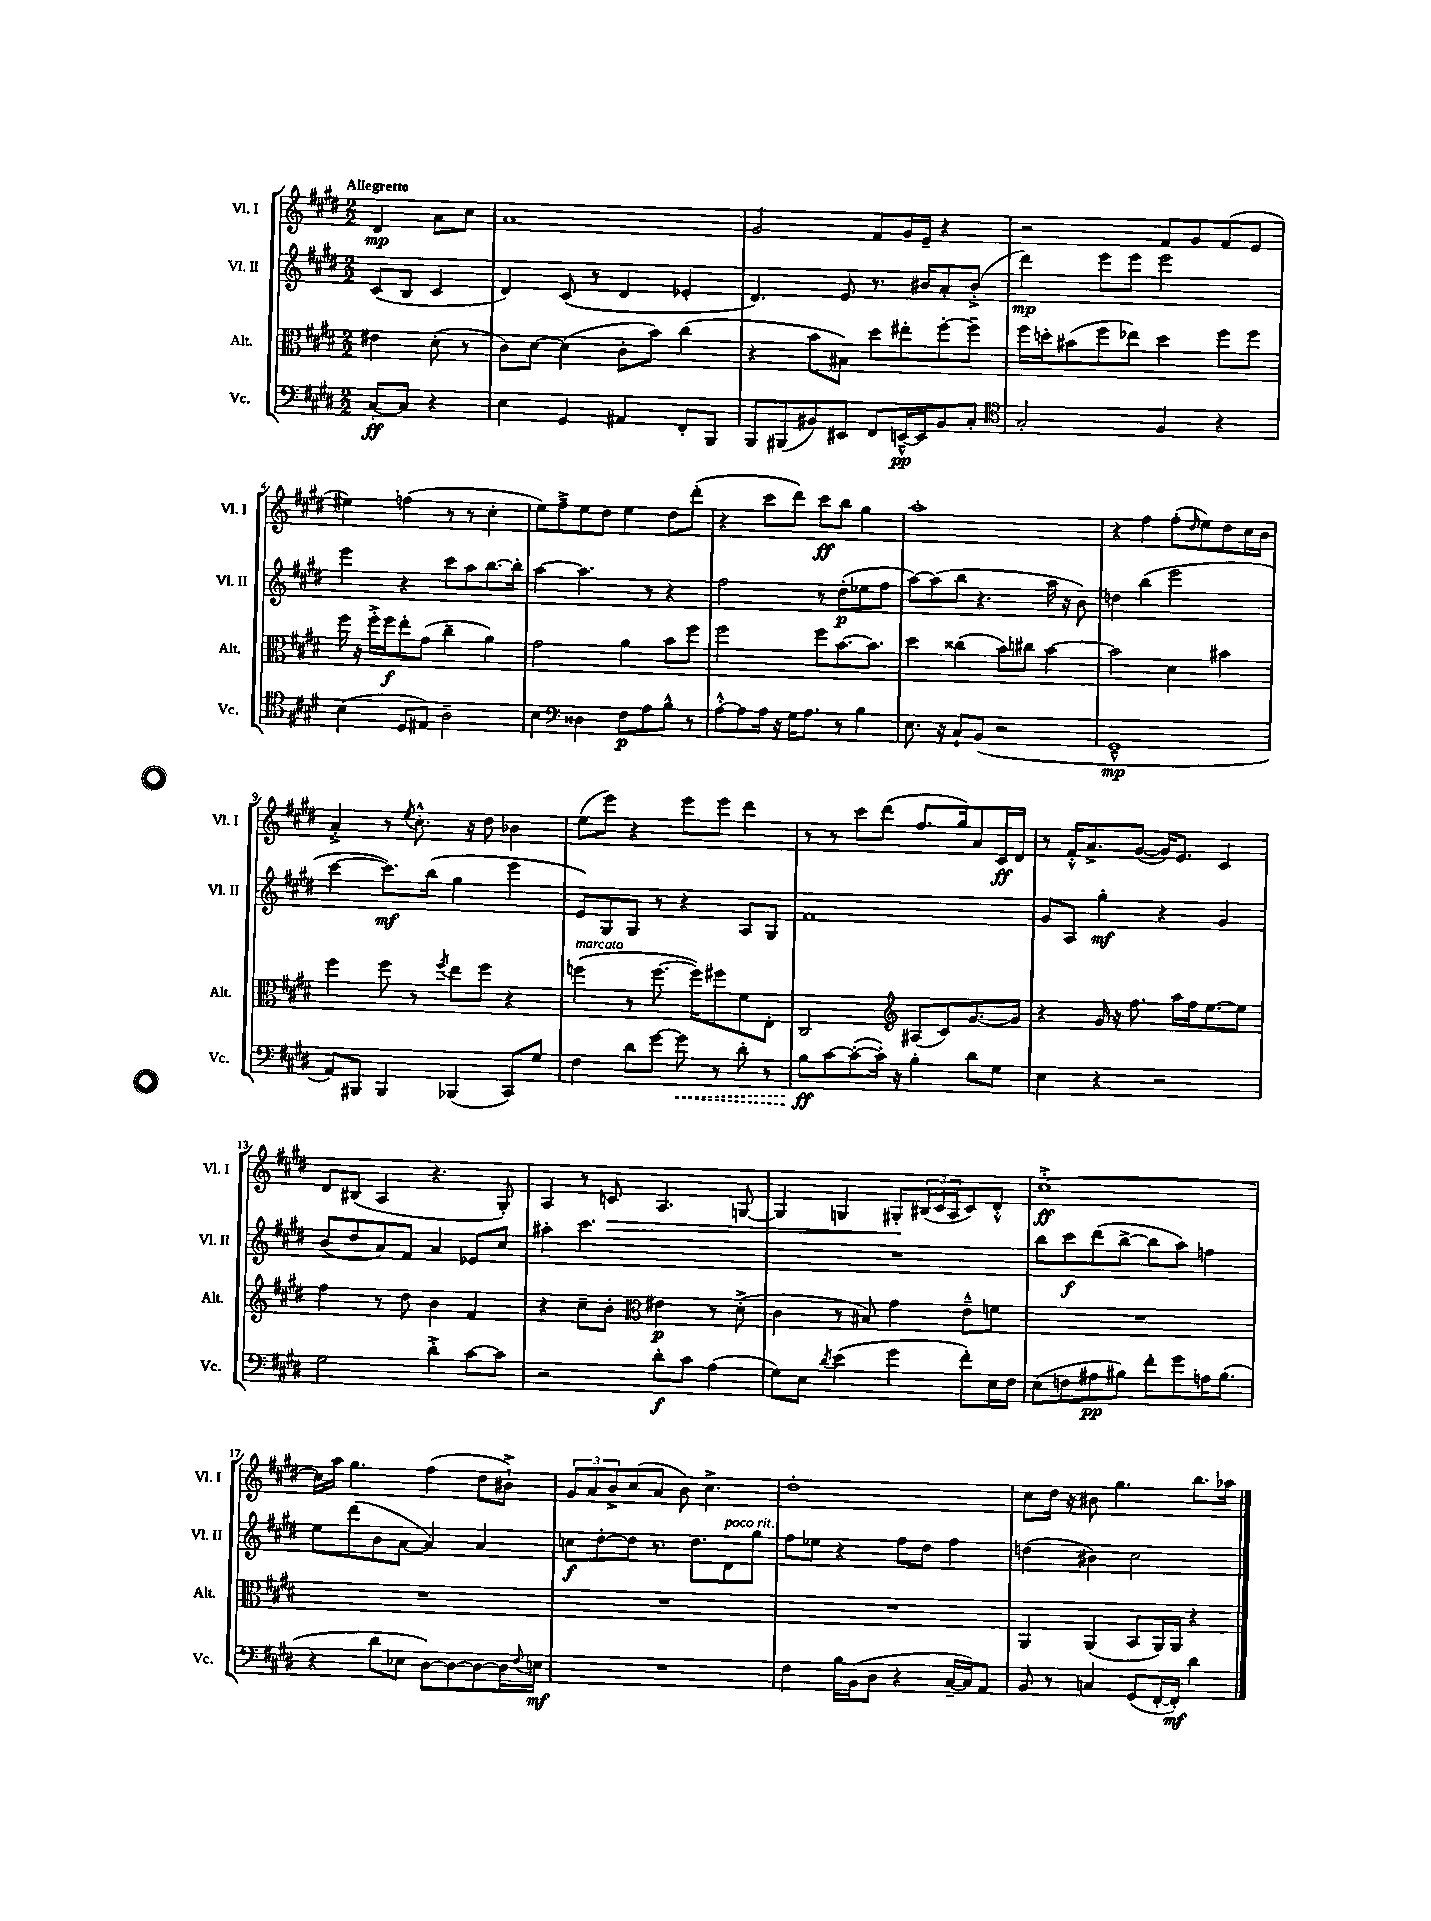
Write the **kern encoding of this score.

**kern	**dynam	**kern	**dynam	**kern	**dynam	**kern	**dynam
*part4	*part4	*part3	*part3	*part2	*part2	*part1	*part1
*staff4	*staff4	*staff3	*staff3	*staff2	*staff2	*staff1	*staff1
*I"Vc.	*	*I"Alt.	*	*I"Vl. II	*	*I"Vl. I	*
*I'Vc.	*	*I'Alt.	*	*I'Vl. II	*	*I'Vl. I	*
*clefF4	*	*clefC3	*	*clefG2	*	*clefG2	*
*k[f#c#g#d#]	*	*k[f#c#g#d#]	*	*k[f#c#g#d#]	*	*k[f#c#g#d#]	*
*M2/2	*	*M2/2	*	*M2/2	*	*M2/2	*
=	=	=	=	=	=	=	=
!	!	!	!	!	!	!LO:TX:a:B:t=Allegretto	!
[8C#'/L	ff	4e#X\	.	(8c#/L	.	4d#/	mp
8C#/J]	.	.	.	8B/J	.	.	.
4r	.	(8d#'\	.	4c#/	.	8a\L	.
.	.	8r	.	.	.	8cc#\J	.
=1	=1	=1	=1	=1	=1	=1	=1
4E\	.	8c#\L)	.	4d#/)	.	1a	.
.	.	[8d#\J	.	.	.	.	.
4GG#/	.	(4d#\]	.	(8c#/	.	.	.
.	.	.	.	8r	.	.	.
4AA#X/	.	8c#'\L	.	4d#/	.	.	.
.	.	8b\J)	.	.	.	.	.
8FF#'/L	.	(4cc#\	.	4e-X'/	.	.	.
8BBB/J	.	.	.	.	.	.	.
=2	=2	=2	=2	=2	=2	=2	=2
8BBB/L	.	4r	.	4.d#/)	.	2g#/	.
(8BBB#X/	.	.	.	.	.	.	.
8BB#X/)	.	8b\L	.	.	.	.	.
8EE#X/J	.	8B#X\J)	.	8e/	.	.	.
8FF#/L	.	8dd#\L	.	8.r	.	8f#/L	.
[16EEn~^^/L	pp	8ee#X'\	.	.	.	16g#/L	.
16EE/J]	.	.	.	16b#X/KL	.	16e~/JJ	.
8BB#/	.	[8ff#'\	.	8a'/	.	4r	.
8C#'/J	.	8ff#~\J]	.	(8b#'^/J	.	.	.
=3	=3	=3	=3	=3	=3	=3	=3
*clefC4	*	*	*	*	*	*	*
2G#'/	.	16ff#\LL	.	4ddd#\)	mp	2r	.
.	.	16ddn'\J	.	.	.	.	.
.	.	(8b#X\	.	.	.	.	.
.	.	8ff#\	.	8eee\L	.	.	.
.	.	8ee-X\J)	.	8eee\J	.	.	.
4F#/	.	4dd\	.	2eee\	.	8f#/L	.
.	.	.	.	.	.	8g#/	.
4r	.	8ff#\L	.	.	.	(8f#/	.
.	.	8ff#\J	.	.	.	8e/J	.
!!LO:LB:g=z
=4	=4	=4	=4	=4	=4	=4	=4
(4B\	.	16ff#\	.	4eee\	.	4ee#X\)	.
.	.	16r	.	.	.	.	.
.	.	16ff#'^\LL	.	.	.	.	.
.	.	16ff#\J	f	.	.	.	.
8D#/L	.	8ee'\	.	4r	.	(4ffn\	.
8E#X/J)	.	(8g#\J	.	.	.	.	.
2A~\	.	4cc#~\	.	8ccc#\L	.	8r	.
.	.	.	.	8aa\	.	8r	.
.	.	4a\)	.	[8.bb\	.	4cc#'\	.
.	.	.	.	16bb'\Jk]	.	.	.
=5	=5	=5	=5	=5	=5	=5	=5
4B\	.	2g#\	.	[4aa\	.	8ee\L)	.
.	.	.	.	.	.	8ff#~^\	.
*clefF4	*	*	*	*	*	*	*
4D##X\	.	.	.	4.aa\]	.	8ee\	.
.	.	.	.	.	.	8dd#\J	.
8F#\L	p	4a\	.	.	.	4ee\	.
8A\	.	.	.	8r	.	.	.
8B^^\J	.	8b\L	.	4r	.	8dd#\L	.
8r	.	8ff#\J	.	.	.	(8ddd#'\J	.
=6	=6	=6	=6	=6	=6	=6	=6
[8A'^^\L	.	2ff#\	.	2ff#\	.	4r	.
8A\]	.	.	.	.	.	.	.
16A\Jk	.	.	.	.	.	8ccc#\L	.
16r	.	.	.	.	.	.	.
16G#\KL	.	.	.	.	.	8ddd#\J)	.
8.A\J	.	.	.	.	.	.	.
.	.	8ff#\L	.	8r	.	8ccc#\L	ff
8r	.	[8.b\	.	(8dd#'\L	p	8bb\J	.
4B\	.	.	.	8ee-X\	.	4gg#\	.
.	.	8.b\J]	.	.	.	.	.
.	.	.	.	8ff#\J	.	.	.
=7	=7	=7	=7	=7	=7	=7	=7
8.E\	.	4dd#\	.	[8aa\L)	.	1aa'	.
.	.	.	.	(8aa\]	.	.	.
16r	.	.	.	.	.	.	.
8C#`/L	.	(4cc##X\	.	8bb\J	.	.	.
(8BB/J	.	.	.	4.r	.	.	.
2r	.	8b\L)	.	.	.	.	.
.	.	8cc#X\J	.	.	.	.	.
.	.	[4b\	.	16aa\	.	.	.
.	.	.	.	16r	.	.	.
.	.	.	.	8b\)	.	.	.
=8	=8	=8	=8	=8	=8	=8	=8
1GG#~^^	mp	2b\]	.	4ddn\	.	4r	.
.	.	.	.	(4bb\	.	4ff#\	.
.	.	4d#\	.	2eee\	.	(8ff#'\L	.
.	.	.	.	.	.	16qqdd#/	.
.	.	.	.	.	.	8ee\)	.
.	.	4b#X\	.	.	.	8dd#\	.
.	.	.	.	.	.	16cc#\L	.
.	.	.	.	.	.	16b\JJ	.
!!LO:LB:g=z
=9	=9	=9	=9	=9	=9	=9	=9
8AA/L)	.	4ff#\	.	[4ccc#\	.	4a'^/	.
8BBB#X/J	.	.	.	.	.	.	.
4BBB#/	.	8ff#\	.	8.ccc#\L])	mf	8r	.
.	.	.	.	.	.	8qee/	.
.	.	8r	.	.	.	8.cc#'^^\	.
.	.	.	.	(16bb\Jk	.	.	.
.	.	8qff#/	.	.	.	.	.
(4BBB-X/	.	8ee\L	.	4gg#\	.	.	.
.	.	.	.	.	.	16r	.
.	.	8ff#\J	.	.	.	8dd#\	.
8CC#/L)	.	4r	.	4eee\	.	4b-X\	.
8G#/J	.	.	.	.	.	.	.
=10	=10	=10	=10	=10	=10	=10	=10
!	!	!LO:TX:a:i:t=marcato	!	!	!	!	!
4F#\	.	(4ffn\	.	8e/L)	.	(8ee\L	.
.	.	.	.	8G#/	.	8eee\J)	.
8d#\L	.	8r	.	8G#/J	.	4r	.
[8g#\J	.	[8.ff\	.	8r	.	.	.
!	!LO:HP:b	!	!	!	!	!	!
8g#\]	<	.	.	4r	.	8eee\L	.
.	.	16ff\KL])	.	.	.	.	.
8r	.	8ff#X\	.	.	.	8eee\J	.
8d#'\	.	8f#\	.	8A/L	.	4ddd#\	.
8r	.	8E'\J	.	8G#/J	.	.	.
=11	=11	=11	=11	=11	=11	=11	=11
8B\L	ff	2C#/	.	1f#	.	8r	.
[8c#\	[	.	.	.	.	8r	.
(8c#'\_	.	.	.	.	.	8ccc#\L	.
16c#'\Jk])	.	.	.	.	.	(8ddd#\J	.
16r	.	.	.	.	.	.	.
*	*	*clefG2	*	*	*	*	*
4B'\	.	(8A#X/L	.	.	.	8.ff#/L	.
.	.	8c#/)	.	.	.	.	.
.	.	.	.	.	.	16gg#/k)	.
8d#\L	.	[8.g#/	.	.	.	8a/	.
8G#\J	.	.	.	.	.	16c#/L	ff
.	.	16g#/Jk]	.	.	.	16d#/JJ	.
=12	=12	=12	=12	=12	=12	=12	=12
4E\	.	4r	.	8g#/L	.	8r	.
.	.	.	.	8A/J	.	16f#'^^/KL	.
.	.	.	.	.	.	8.a^/	.
4r	.	16g#/	.	4gg#'\	mf	.	.
.	.	16r	.	.	.	.	.
.	.	8.ff#\	.	.	.	([8g#/J	.
2r	.	.	.	4r	.	16g#/KL])	.
.	.	16aa\LL	.	.	.	8.e/J	.
.	.	16ff#\J	.	.	.	.	.
.	.	[8.ee\	.	.	.	.	.
.	.	.	.	4g#/	.	4c#/	.
.	.	8ee\J]	.	.	.	.	.
!!LO:LB:g=z
=13	=13	=13	=13	=13	=13	=13	=13
2G#\	.	4ff#\	.	(8b/L	.	8d#/L	.
.	.	.	.	8dd#/	.	(8B#X/J	.
.	.	8r	.	8a/)	.	4A/	.
.	.	8dd#\	.	8f#/J	.	.	.
4d#'^\	.	4b\	.	4a/	.	4.r	.
[8c#\L	.	4f#/	.	8e-X/L	.	.	.
8c#\J]	.	.	.	8cc#/J	.	8G#'/)	.
=14	=14	=14	=14	=14	=14	=14	=14
2r	.	4r	.	4aa#X'\	.	4A/	.
.	.	8cc#~\L	.	2.ccc#\	.	8r	.
!	!	!	!	!	!	!	!LO:HP:b
.	.	8b'\J	.	.	.	8cn/	>
*	*	*clefC3	*	*	*	*	*
8d#'\L	f	4e#X\	p	.	.	4.A/	.
8c#\J	.	.	.	.	.	.	.
(4A\	.	8r	.	.	.	.	.
.	.	(8d#'^\	.	.	.	[8Gn/	.
=15	=15	=15	=15	=15	=15	=15	=15
8G#\L)	.	4c#\	.	1r	.	4G/]	.
8E\J	.	.	.	.	.	.	.
8qd#/	.	.	.	.	.	.	.
(4e\	.	8r	.	.	.	4Gn/	.
.	.	8B#X/)	.	.	.	.	.
4g#\	.	4g#\	.	.	.	8G#X'/L	.
.	.	.	.	.	.	(24B#X/L	]
.	.	.	.	.	.	24c#/	.
.	.	.	.	.	.	24A/J	.
8f#'\L)	.	8e~^^\L	.	.	.	8c#/)	.
16E\L	.	8fn\J	.	.	.	8d#'^^/J	.
16F#\JJ	.	.	.	.	.	.	.
=16	=16	=16	=16	=16	=16	=16	=16
(8E\L	.	1r	.	8bb\L	.	[1cc#'^	ff
8Fn\	.	.	.	8ccc#\	f	.	.
8A#X\	pp	.	.	(8ddd#\	.	.	.
8B#X\J)	.	.	.	[8bb^\J	.	.	.
8f#'\L	.	.	.	8bb\L]	.	.	.
8g#\	.	.	.	8aa\J)	.	.	.
16An\K	.	.	.	4ffn\	.	.	.
(8.B#\J	.	.	.	.	.	.	.
!!LO:LB:g=z
=17	=17	=17	=17	=17	=17	=17	=17
4r	.	1r	.	8ee\L	.	16cc#\LL]	.
.	.	.	.	.	.	16aa\JJ	.
.	.	.	.	(8ddd#\	.	4.gg#\	.
8d#\L	.	.	.	8b\	.	.	.
8E-X\J	.	.	.	[8a\J	.	.	.
[8D#\L)	.	.	.	4a/])	.	(4ff#\	.
8D#\_	.	.	.	.	.	.	.
8D#\_	.	.	.	4a/	.	8dd#\L	.
16D#\L]	.	.	.	.	.	8b#X`^\J)	.
8qqF#/	.	.	.	.	.	.	.
16En\JJ	mf	.	.	.	.	.	.
=18	=18	=18	=18	=18	=18	=18	=18
1r	.	1r	.	8ccn\L	f	12g#/L	.
.	.	.	.	.	.	12a/	.
.	.	.	.	[8dd#'\	.	.	.
.	.	.	.	.	.	12b^/	.
.	.	.	.	8dd#\J]	.	(8cc#/	.
.	.	.	.	8.r	.	8a/J	.
.	.	.	.	.	.	8b\)	.
.	.	.	.	8.dd#\L	.	.	.
.	.	.	.	.	.	4.cc#^\	.
!	!	!	!	!LO:TX:a:i:t=poco rit.	!	!	!
.	.	.	.	8d#\	.	.	.
.	.	.	.	8gg#\J	.	.	.
=19	=19	=19	=19	=19	=19	=19	=19
4F#\	.	1r	.	8ff#\L	.	1dd#'	.
.	.	.	.	8ee-X\J	.	.	.
16B\LL	.	.	.	4r	.	.	.
(16BB\J	.	.	.	.	.	.	.
8D#\J	.	.	.	.	.	.	.
4r	.	.	.	8ff#\L	.	.	.
.	.	.	.	8dd#\J	.	.	.
[16C#~/LL	.	.	.	4ff#\	.	.	.
16C#/J])	.	.	.	.	.	.	.
8AA/J	.	.	.	.	.	.	.
=20	=20	=20	=20	=20	=20	=20	=20
8BB/	.	4AA/	.	(4ddn\	.	8cc#\L	.
8r	.	.	.	.	.	16dd#\Jk	.
.	.	.	.	.	.	16r	.
4Cn/	.	(4AA/	.	4b#X\)	.	8b#X\	.
.	.	.	.	.	.	4.gg#\	.
(8GG#/L	.	8BB/L	.	2cc#\	.	.	.
[16FF#'/L	.	16AA/L)	.	.	.	.	.
16FF#'/JJ])	mf	16AA/JJ	.	.	.	.	.
4d#\	.	4r	.	.	.	8.bb\L	.
.	.	.	.	.	.	16aa-X\Jk	.
==	==	==	==	==	==	==	==
*-	*-	*-	*-	*-	*-	*-	*-
